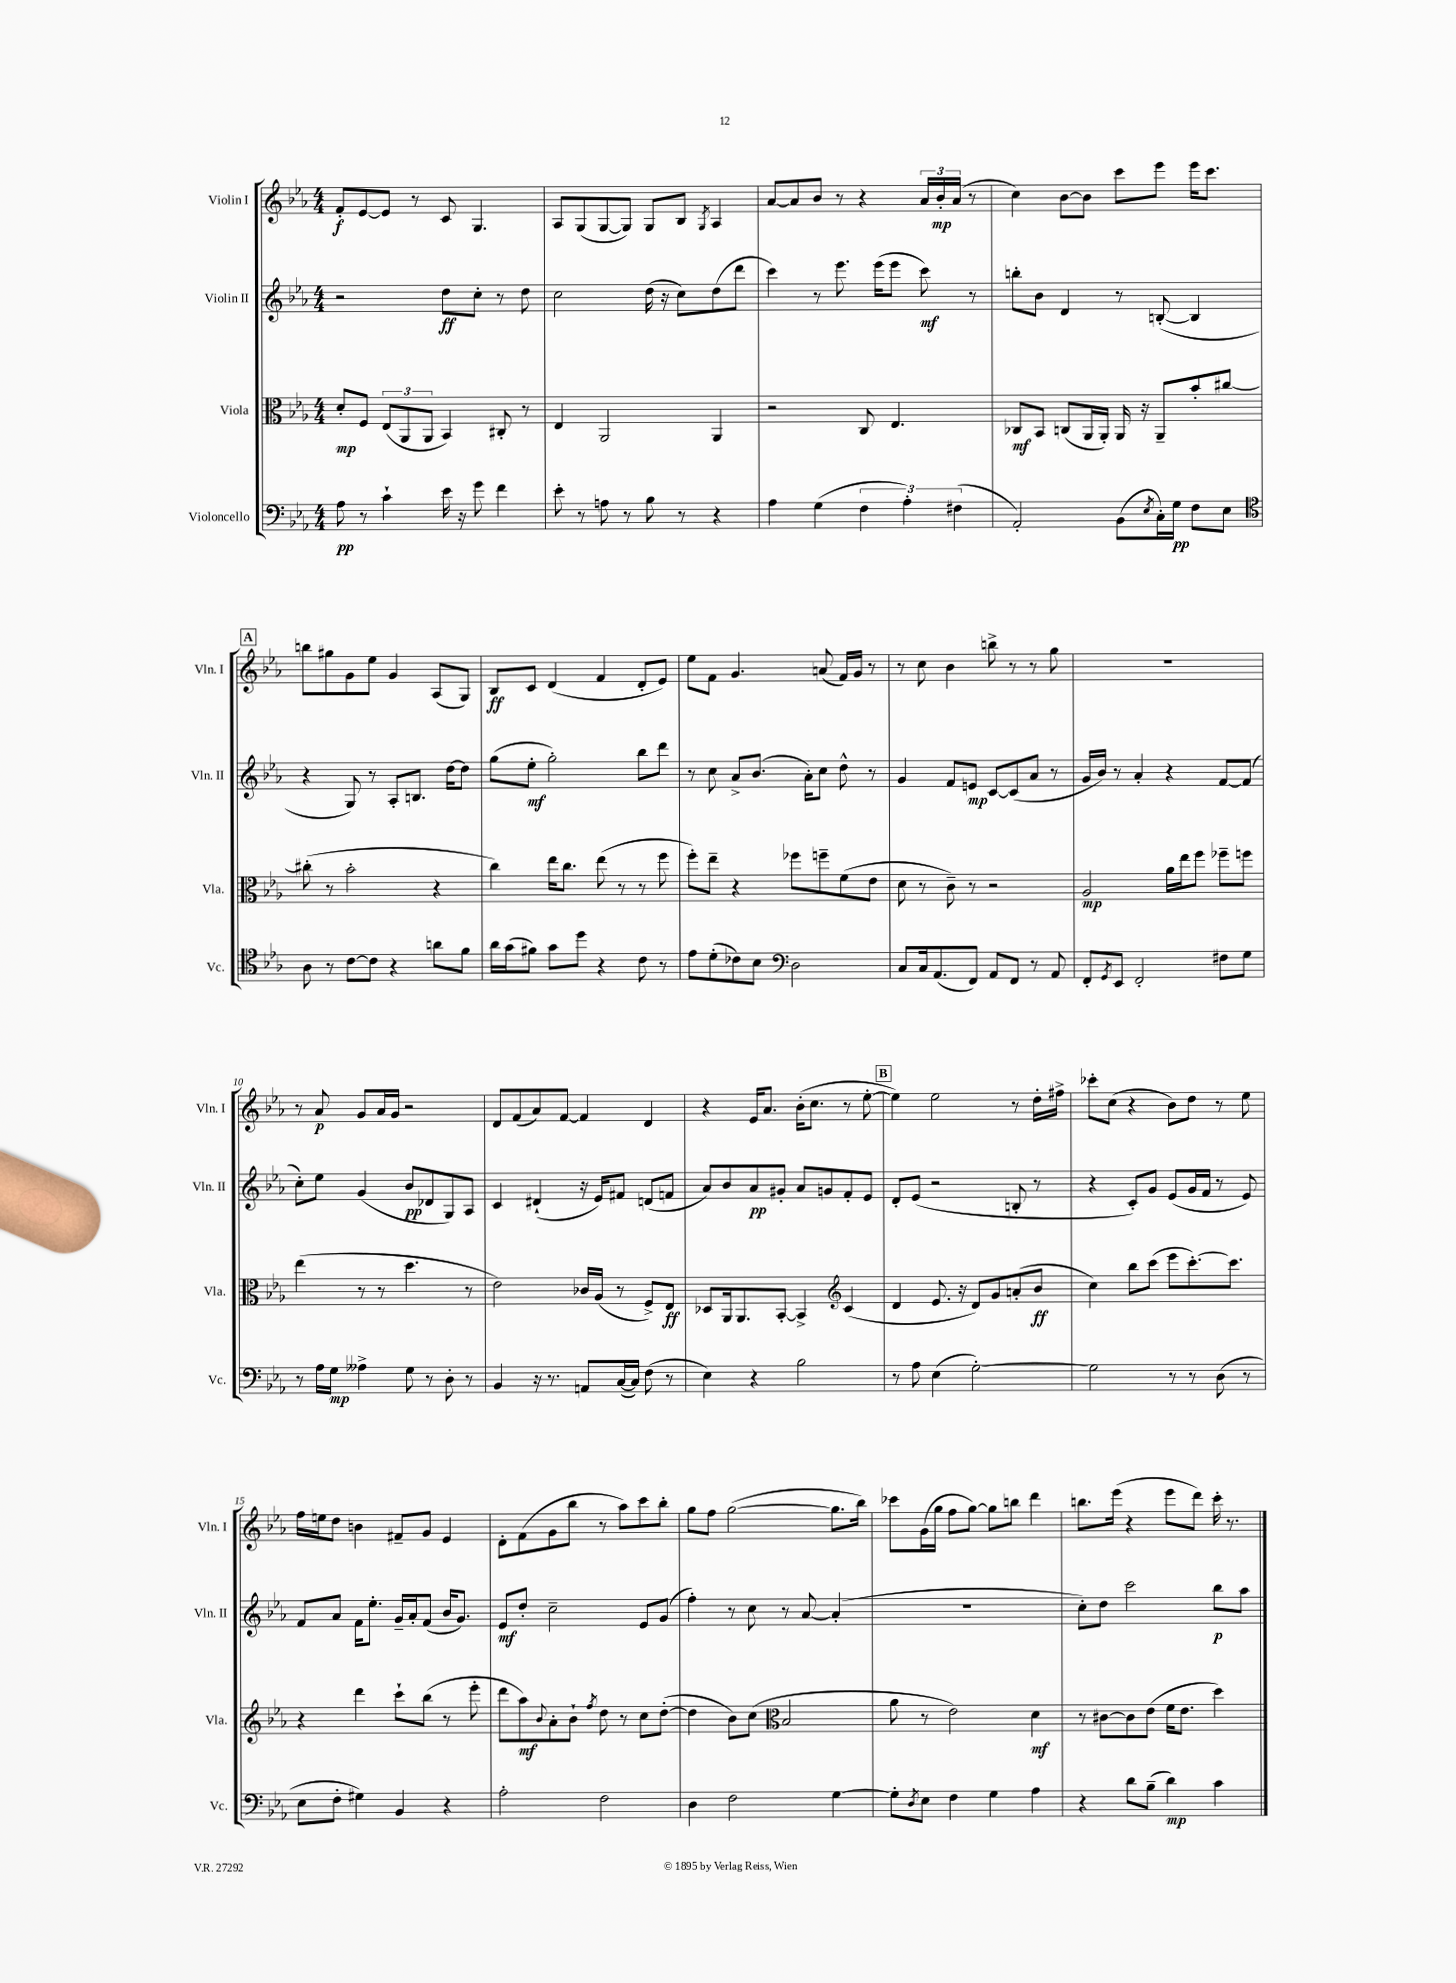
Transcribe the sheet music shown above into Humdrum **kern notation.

**kern	**kern	**kern	**kern
*staff4	*staff3	*staff2	*staff1
*clefF4	*clefC3	*clefG2	*clefG2
*k[b-e-a-]	*k[b-e-a-]	*k[b-e-a-]	*k[b-e-a-]
*M4/4	*M4/4	*M4/4	*M4/4
8A-	8d'	2r	8f'
8r	8F	.	[8e-
4c`	(12E-	.	8e-]
.	12AA-	.	.
.	.	.	8r
.	12AA-	.	.
16e-	4BB-)	8dd	8c
16r	.	.	.
8g	.	8cc'	4.G
4f	8C#'	8r	.
.	8r	8dd	.
=	=	=	=
8e-'	4E-	2cc	8A-
8r	.	.	(8G
8A	2AA-	.	[8G
8r	.	.	8G])
8B-	.	(16dd	8G
.	.	16r	.
8r	.	8cc)	8B-
.	.	.	8qG
4r	4AA-	(8dd	4A-
.	.	8ddd	.
=	=	=	=
4A-	2r	4ccc)	[8a-
.	.	.	8a-]
(4G	.	8r	8b-
.	.	8.eee-	8r
6F	8C	.	4r
.	.	(16eee-	.
.	4.E-	8eee-	.
6A-')	.	.	.
.	.	8ccc)	24a-
.	.	.	24b-'
(6F#	.	.	(24a-
.	.	8r	8r
=	=	=	=
2AA-')	8C-	8bb'	4cc)
.	8BB-	8b-	.
.	(8C	4d	[8b-
.	16AA-	.	8b-]
.	16AA-')	.	.
(8BB-	16AA-	8r	8ccc
.	16r	.	.
8qE-	.	.	.
16C')	8AA-~	([8B'	8eee-
16G	.	.	.
8F	8b-'	4B]	16eee-
.	.	.	8.ccc
8E-	[8cc#	.	.
=	=	=	=
*clefC4	*	*	*
8A-	(8cc#']	4r	8bb
8r	8r	.	8gg#
[8c	2b-'	8G)	8g
8c]	.	8r	8ee-
4r	.	8A-'	4g
.	.	8.B	.
8a	4r	.	(8A-
.	.	[16dd	.
8f	.	8dd]	8G)
=	=	=	=
16a-	4cc)	(8gg	8B-
(16g	.	.	.
8f#)	.	8ee-'	8c
8g	16ee-	2gg')	(4d
.	8.cc	.	.
8dd	.	.	.
4r	(8ee-	.	4f
.	8r	.	.
8c	8r	8bb-	8d'
8r	8ff	8ddd	8e-)
=	=	=	=
8e-	8ff')	8r	8ee-
(8d'	8ee-~	8cc	8f
8c-)	4r	8a-^	4.g
8B-	.	(8.b-	.
*clefF4	*	*	*
2D	8ff-	.	.
.	.	16a-')	.
.	8ff~	8cc	(8a
.	(8f	8dd^^	16f)
.	.	.	16g
.	8e-	8r	8r
=	=	=	=
8C	8d	4g	8r
16C	8r	.	8cc
(8.AA-	.	.	.
.	8c~)	8f	4b-
8FF)	8r	8e	.
8AA-	2r	[8c	8bb^
8FF	.	(8c]	8r
8r	.	8a-	8r
8AA-	.	8r	8gg
=	=	=	=
8FF'	2A-	16g	1r
.	.	16b-)	.
8qGG	.	.	.
8EE-	.	8r	.
2FF'	.	4a-'	.
.	16a-	4r	.
.	16ee-	.	.
.	8ff	.	.
8F#	8ff-~	[8f	.
8G	8ff	(8f]	.
=	=	=	=
8r	(4ee-	8cc')	8r
16A-	.	8ee-	8a-
16G	.	.	.
4A--^	8r	(4g	8g
.	8r	.	16a-
.	.	.	16g
8G	4.dd	8b-	2r
8r	.	8d-	.
8D'	.	8G)	.
8r	8r	8A-	.
=	=	=	=
4BB-	2e-)	4c	8d
.	.	.	(8f
16r	.	(4d#`	8a-)
8.r	.	.	.
.	.	.	[8f
8AA	16c-	16r	4f]
.	(16A-	16e-)	.
([16C	8r	8f#	.
16C])	.	.	.
(8F	8F^)	(8d	4d
8r	8E-	8f	.
=	=	=	=
4E-)	8D-	8a-)	4r
.	16AA-	8b-	.
.	8.AA-	.	.
4r	.	8a-	16e-
.	.	.	8.a-
.	[8BB-'	8g#'	.
2B-	4BB-^]	8a-	(16b-'
.	.	.	8.cc
.	.	8g	.
*	*clefG2	*	*
.	(4c	8f'	8r
.	.	8e-	[8ee-'
=	=	=	=
8r	4d	8d'	4ee-])
8A-	.	(8e-	.
(4E-	8.e-	2r	2ee-
.	16r	.	.
[2G')	8d)	.	.
.	8g	.	.
.	(8a'	8B'	8r
.	8b-	8r	16dd'
.	.	.	16ff#^
=	=	=	=
2G]	4cc)	4r	8ccc-'
.	.	.	(8cc
.	8bb-	8c')	4r
.	(8ccc	8g	.
8r	8eee-	(8e-	8b-)
8r	[8.ccc')	16g	8dd
.	.	16f	.
(8D	.	8r	8r
.	8.ccc]	.	.
8r	.	8e-)	8ee-
=	=	=	=
8E-	4r	8f	16ff
.	.	.	16ee
8F'	.	8a-	8dd
4G#)	4ddd	16f	4b
.	.	8.ee-'	.
4BB-	8ccc`	16g~	8f#~
.	.	16a-'	.
.	(8bb-	(8f	8g
4r	8r	16b-	4e-
.	.	8.g)	.
.	8eee-'	.	.
=	=	=	=
2A-'	8ddd	8e-	8d'
.	8aa-)	8dd'	(8f
.	8qqb-	.	.
.	8a-'	2cc~	8g
.	8b-`	.	8bb-
.	8qff	.	.
2F	8dd	.	8r
.	8r	.	8aa-)
.	8cc	8e-	8ccc
.	([8dd'	(8g	8bb-'
=	=	=	=
4D	4dd]	4ff')	8gg
.	.	.	8ff
2F	8b-)	8r	([2gg
.	(8cc	8cc	.
*	*clefC3	*	*
.	2B-	8r	.
.	.	[8a-	.
[4G	.	(4a-']	8.gg]
.	.	.	16bb-)
=	=	=	=
8G']	8a-	1r	8ccc-
8qD	.	.	.
8E-	8r	.	(16g
.	.	.	16gg
4F	2e-)	.	8ff
.	.	.	[8gg)
4G	.	.	8gg]
.	.	.	8bb
4A-	4d	.	4ddd
=	=	=	=
4r	8r	8cc')	8.bb
.	[8c#	8dd	.
.	.	.	(16eee-
8d	8c#]	2ccc	4r
(8B-~	(8e-	.	.
4d)	16f	.	8eee-
.	8.e-	.	.
.	.	.	8ddd)
4c	4dd)	8bb-	16ccc'
.	.	.	8.r
.	.	8aa-	.
==	==	==	==
*-	*-	*-	*-
